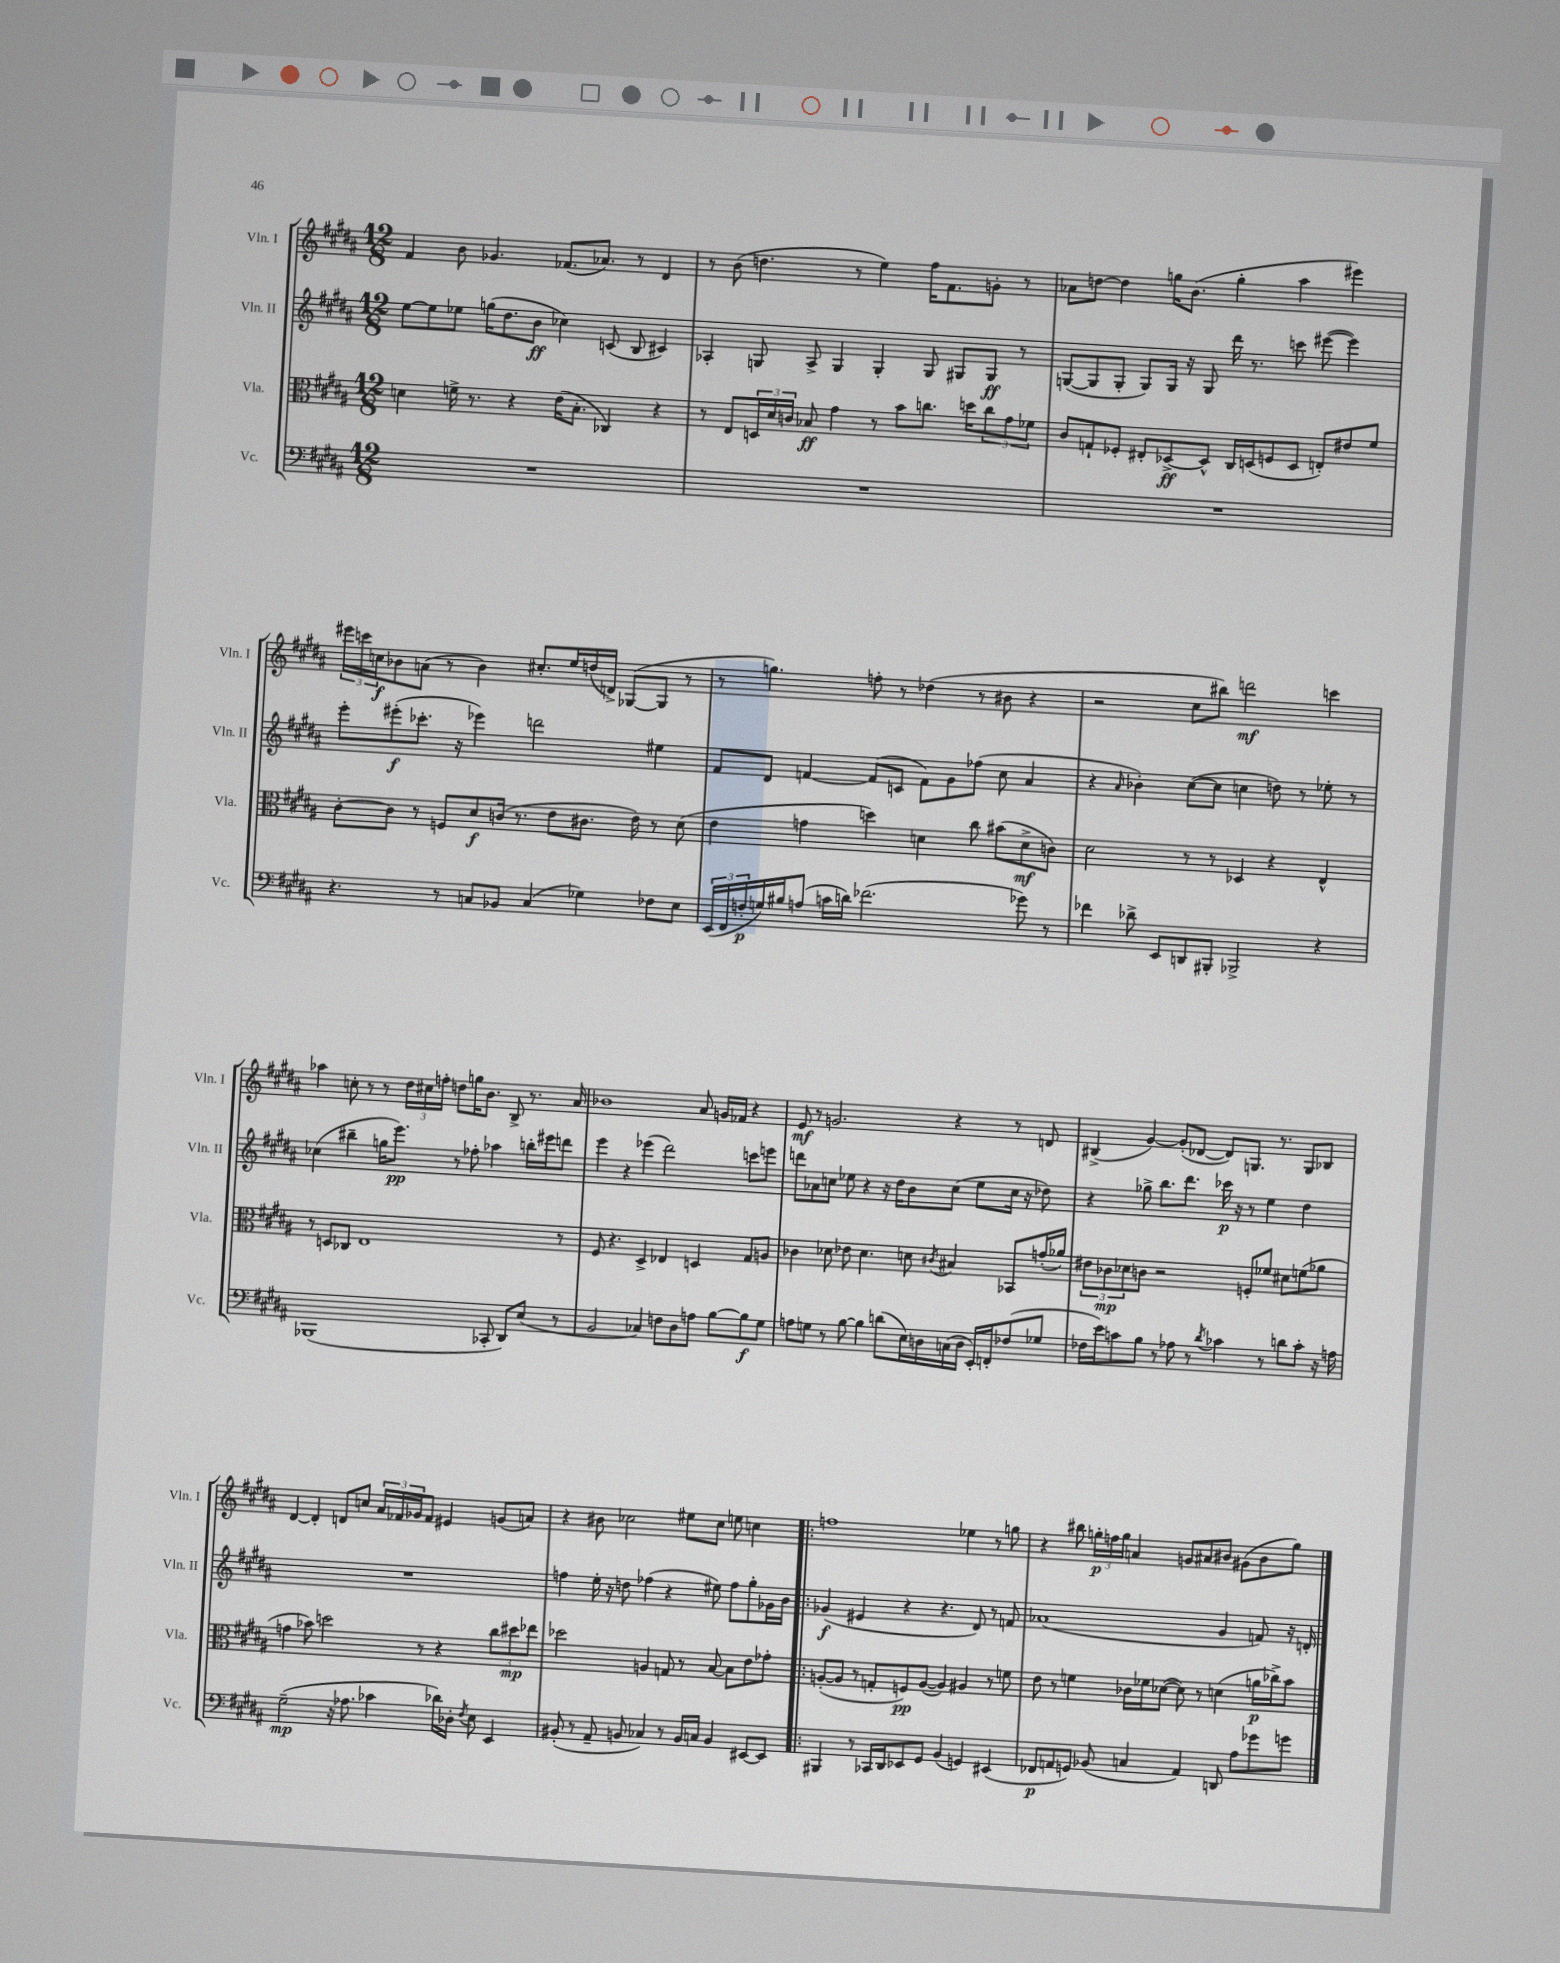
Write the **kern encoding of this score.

**kern	**kern	**kern	**kern
*staff4	*staff3	*staff2	*staff1
*clefF4	*clefC3	*clefG2	*clefG2
*k[f#c#g#d#a#]	*k[f#c#g#d#a#]	*k[f#c#g#d#a#]	*k[f#c#g#d#a#]
*M12/8	*M12/8	*M12/8	*M12/8
1.r	4d\	[8ee\L	4f#/
.	.	8ee\]	.
.	16f^\	8ee-\J	8b\
.	8.r	.	.
.	.	(16gg\LK	4.g-/
.	.	8.dd#\	.
.	4r	.	.
.	.	8b\J	.
.	(16e\LK	4cc-\)	(8.f-/L
.	8.B'\J	.	.
.	.	.	8.a-/J)
.	4C-/)	(8c/	.
.	.	8B/	8r
.	4r	4c#/)	4d#/
=	=	=	=
1.r	8r	4A-'/	8r
.	8E/L	.	(8b\
.	24D/L	8G/	4.dd\
.	24d#/	.	.
.	24c/JJ	.	.
.	8B-/	8A-^/	.
.	4g#\	4G/	.
.	.	.	8r
.	8r	4G'/	4ee\)
.	8b\L	.	.
.	8.cc\J	8G/	16ff#\LK
.	.	.	8.f#\
.	.	8G#/L	.
.	16dd\LK	.	.
.	12cc\	8G#/J	8g'\J
.	12g#\	.	.
.	.	8r	8r
.	12f-\J	.	.
=	=	=	=
1.r	8c#/L	([8G/L	8a-\L
.	8G`/	8G/]	[8dd\J
.	8F-'/J	8G'/J	4dd\]
.	8E#'/L	8G/L)	.
.	[8D-^/	16G/Jk	16gg\LK
.	.	16r	(8.b\J
.	8D-^^/]J	8G/	.
.	16C#/LL	16ddd#\	4gg'\
.	(16D/J	8.r	.
.	8F/	.	.
.	8D/J	8ccc\	4aa#\
.	8E'/L)	([8eee#\	.
.	8e#/	4eee#\])	4eee#\)
.	8f#/J	.	.
=	=	=	=
4.r	[8c#'\L	8eee'\L	24eee#\LL
.	.	.	24ccc\
.	.	.	24cc\J
.	8c#\]J	(8eee#'\	8b-\
.	8r	8.ccc-'\J	(8a\J
8r	8F/L	.	8r
.	.	16r	.
8C/L	8d#/	4eee-\)	4b-\)
8BB-/J	(16c/Jk	.	.
.	8.r	.	.
(4C/	.	2ddd\	8.cc#'/L
.	8e\L	.	.
.	.	.	16ee/L
4G-\)	8.c#\J	.	(16dd/
.	.	.	16d^/JJ)
.	.	.	([8G-/L
.	16e\)	.	.
8F-\L	8r	4ee#\	8G-/]J
8E\J	(8d#\	.	8r
=	=	=	=
(24EE/LL	4e\	8f#/L	8r
24FF#/	.	.	.
24F'/	.	.	.
16G/)	.	8d#/J	4.gg\)
16B#/J	.	.	.
(8A/J	4g\	[4f/	.
16c\LL	.	.	.
16d\JJ)	.	.	.
(2.f-\	4dd\)	(8f/]L	8ff'\
.	.	8c/J	8r
.	4d\	8f\L)	(4dd-\
.	.	8g#\	.
.	8cc#\	(8ff-\J	8r
.	(8b#\L	8cc#\	8b#\
8g-\)	8d^\	4a#/	4r
8r	8c\J)	.	.
=	=	=	=
4f-\	2d#\	4r	2r
.	.	16qqa#/	.
8d-^\	.	4b-'\)	.
8EE/L	.	.	.
8DD/	8r	([8cc#\L	8cc#\L
8BBB#'/J	8r	8cc#\]J	8bb#\J)
2BBB-^/	4D-/	4cc\	2ddd\
.	4r	8dd\)	.
.	.	8r	.
4r	4E^^/	8ee-'\	4ccc\
.	.	8r	.
=	=	=	=
(1BBB-	8r	(4cc-\	4aa-\
.	8D/L	.	.
.	8C-/J	4bb#~\	8cc'\
.	1E	.	8r
.	.	16gg\LK	8r
.	.	8.eee\J)	.
.	.	.	24dd#\LL
.	.	.	24cc#\
.	.	.	24ff'\JJ
.	.	8r	8dd\L
.	.	8ff-'\	16gg\K
.	.	.	8.b\J
8CC-'/	.	4aa-\	.
8DD#/L)	.	.	8B^/
(8E/J	.	16bb'\LL	8.r
.	.	16eee#\J	.
8r	8r	8ddd\J	.
.	.	.	16a#/
=	=	=	=
2BB/	8F#/	4eee\	1b-
.	4.r	.	.
.	.	4r	.
4C-/)	4D#^/	(4eee-\	.
8F\L	4E-/	2ddd#\)	.
8D#\	.	.	.
8A\J	4D/	.	8a#/
[8B\L	.	.	16g/LL
.	.	.	16f-/JJ
8B\]	8G#/L	8ccc\L	4r
8G#\J	8A/J	8eee\J	.
=	=	=	=
8A\L	4c-\	8ddd\L	8e/
8G\J	.	8a-\	8r
8r	8d-\	8cc\J	2.g/
[8B\	8e-\	8ee-\	.
4B\]	4.d-\	4r	.
(8d\L	.	16r	.
.	.	16dd#\LK	.
16E\L)	8d\	8b\	.
16D\	.	.	.
.	8qc#/	.	.
(16C\	4B#/	(8cc\J	4r
16D\JJ	.	.	.
16EE'/LL)	.	8ee-\L	.
16FF'/J	.	.	.
(8F-/	8BB-/L	16cc\Jk	8r
.	.	16r	.
8G-/J	(16g'/L	8dd-\)	8d/
.	16a-/JJ)	.	.
=	=	=	=
16F-\LL	12e#\L	4r	(4B#^/
16e\J)	.	.	.
.	12c-\	.	.
8c\	.	.	.
.	12d-\	.	.
8B\J	8c\J	8gg-^\	[4g#/)
8r	2r	8.bb\L	.
8A-\	.	.	(8g#'/]L
.	.	8.ddd#\J	.
8r	.	.	[8d-/J
8qd#/	.	.	.
4c-\	.	16ccc-\	8d-/]L)
.	.	16r	.
.	8F'/L	8r	8.G/J
8r	8f-/J	4ee\	.
.	.	.	8.r
8d\L	8d#\L	.	.
8c-'\J	(8f\	4dd#\	8G/L
16r	8a-\J	.	8B-/J
16A\	.	.	.
=	=	=	=
(2G#~\	4g\	1.r	[4d#/
.	8b-\)	.	4d#'/]
.	2dd\	.	.
16r	.	.	8d/L
8.A-\	.	.	.
.	.	.	8cc/J
4c-\	.	.	24a#/LL
.	.	.	24f-/
.	.	.	24g-/J
.	8r	.	8f-/J
16d-\LL)	4r	.	4e#/
16D-'\JJ	.	.	.
8qF#/	.	.	.
8E\	.	.	.
4EE/	12cc#\L	.	(8g/L
.	12dd#\	.	.
.	.	.	8a/J)
.	12ee-\J	.	.
=	=	=	=
(8BB#'/	2dd-\	4ff\	4r
8r	.	.	.
8AA#~/	.	16ee'\	8b#\
.	.	16r	.
8BB/	.	8dd\	2cc-\
4C-/)	4A/	(4ff-\	.
8r	8G/	4r	.
16BB/LL	8r	.	8ee#\L
16C/JJ	.	.	.
4BB/	[8B/	8ee#\)	8cc-\J
.	8B\]L	8ff-\L	8ee\
[8EE#/L	8e\	8gg#'\	4cc\
8EE#/]J	8g-'\J	16g-\L	.
.	.	16b\JJ	.
=!|:	=!|:	=!|:	=!|:
4BBB#/	([8A'/L	(4g-/	1ff
.	8A/]J	.	.
8r	8r	4e#/	.
16CC-/LL	8G'/L	.	.
16DD#/J	.	.	.
8EE-/	8F/)	4r	.
8GG#/J	([8A/J	.	.
(4BB/	4A/])	4.r	.
4GG/)	4A#/	.	4ee-\
.	.	8d#/)	.
(4EE#/	8r	8r	8r
.	8f\	8f/	8gg\
=	=	=	=
8FF-/L	8e\	(1a-	4r
8AA/	8r	.	.
8GG/J)	4f\	.	8bb#\
(8BB-/	.	.	24gg'\LL
.	.	.	24ff\
.	.	.	24gg\JJ
4C/	16c-\LL	.	4a/
.	16f-\J	.	.
.	([8d-\J	.	.
4AA/)	8d-\])	.	8g/L
.	8r	.	8a#/
8DD/	(4d\	4g#/	8b#/J
8A#\L	.	.	(8g#\L
8g-\	16a\LL	8f/)	8b#\
.	16cc-^\J)	.	.
8g\J	8b\J	16r	8gg\J)
.	.	16d'/	.
==	==	==	==
*-	*-	*-	*-
